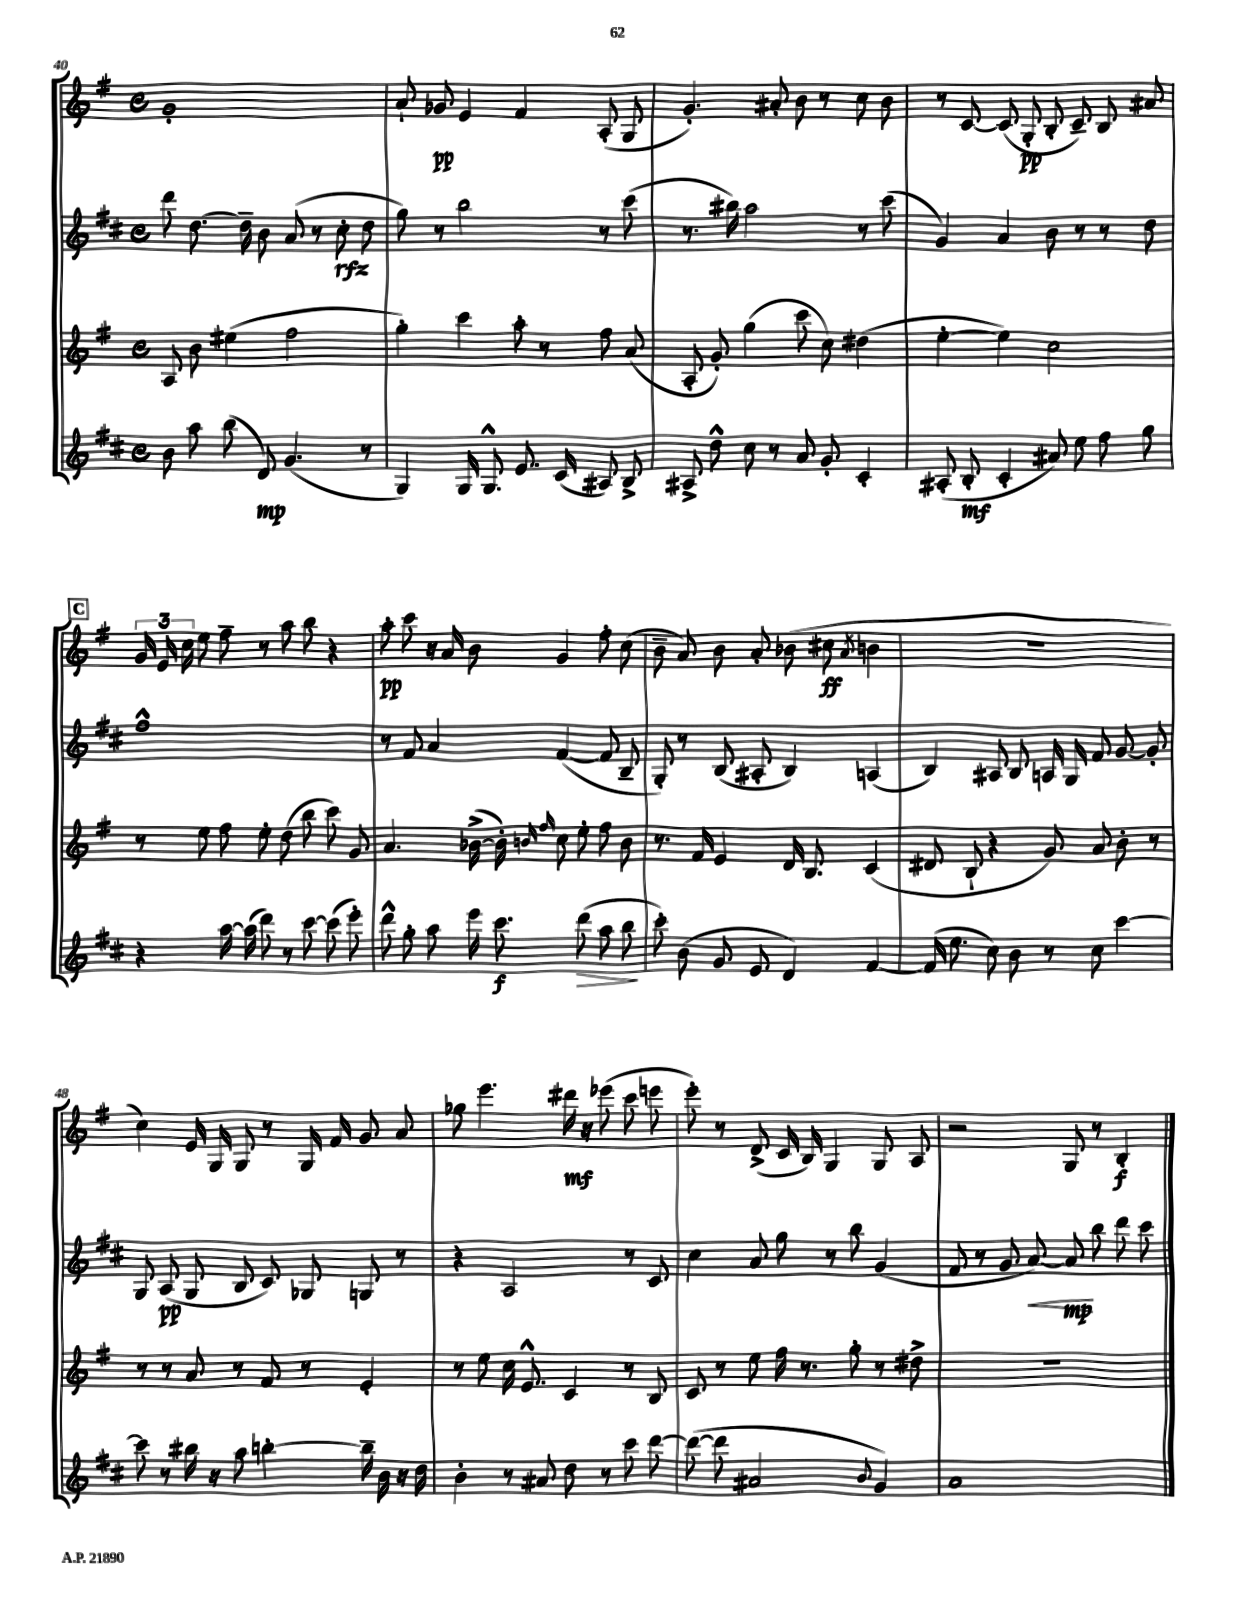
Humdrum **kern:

**kern	**kern	**kern	**kern
*staff4	*staff3	*staff2	*staff1
*clefG2	*clefG2	*clefG2	*clefG2
*k[f#c#]	*k[f#]	*k[f#c#]	*k[f#]
*M4/4	*M4/4	*M4/4	*M4/4
*met(c)	*met(c)	*met(c)	*met(c)
8b	8A	8ddd	1g'
8aa	8b	[8.dd	.
(8bb	(4ee#	.	.
.	.	16dd~]	.
8d)	.	8b	.
(4.g	2ff#	(8a	.
.	.	8r	.
.	.	8cc#'	.
8r	.	8dd	.
=	=	=	=
4G)	4gg')	8gg)	8a`
.	.	8r	8g-
16G	4ccc	2bb	4e
8.G^^	.	.	.
8.e	8aa'	.	4f#
.	8r	.	.
(16c#	.	.	.
8A#)	8ff#	8r	(8A'
8B^	(8a	(8ccc#	8G
=	=	=	=
8A#^	8A'	8.r	4.g')
8dd^^	8g')	.	.
.	.	16bb#)	.
8cc#	(4gg	2aa	.
8r	.	.	8a#'
8a	8ccc	.	8b
8g'	8cc)	.	8r
4c#'	(4dd#	8r	8cc
.	.	(8ccc#	8b
=	=	=	=
(8A#'	[4ee'	4g)	8r
8B'	.	.	[8c
4c#'	4ee])	4a	(8c]
.	.	.	8G'
8a#)	2cc	8b	8B'
8ee	.	8r	8c~)
8ff#	.	8r	8B
8gg	.	8dd	8a#
=	=	=	=
4r	8r	1ff#^^	24g
.	.	.	24e
.	.	.	24cc
.	8ee	.	8ee
[16aa	8ff#	.	8ff#~
(16aa]	.	.	.
8ddd)	8ee'	.	8r
8r	(8dd	.	8aa
[8ccc#	8bb	.	8bb
(8ccc#]	8ccc)	.	4r
8eee')	8g	.	.
=	=	=	=
8ddd^^	4.a	8r	8aa'
8gg'	.	8f#	8ccc
8aa	.	4a	16r
.	.	.	16a
16eee	([16b-^	.	8b
8.ccc#	16b-'])	.	.
.	16qqb	.	.
.	16qqff#	.	.
.	8cc	([4f#	4g
(8ddd	8ee'	.	.
8aa	8ff#	8f#]	8ff#'
8bb	8b	8B~	(8cc
=	=	=	=
8ccc#')	8.r	8G')	8b~
(8b	.	8r	8a)
.	16f#	.	.
8g	4e	(8B	8b
8e	.	8A#'	8a'
4d)	16d	4B)	(8b-
.	8.B	.	.
.	.	.	8cc#
.	.	.	8qa
[4f#	(4c	(4A	4b
=	=	=	=
(16f#]	8d#	4B)	1r
8.ee	.	.	.
.	8B`	.	.
8cc#)	4r	8A#	.
8b	.	8B	.
8r	8g)	16A	.
.	.	16G	.
8cc#	8a	8f#	.
[4ccc#	8b'	[8g	.
.	8r	8g']	.
=	=	=	=
8ccc#]	8r	8G	4cc)
8r	8r	(8A	.
16bb#	8a	8G	16e
16r	.	.	16G
8aa	8r	8B	8G
[4bb'	8f#	8c#)	8r
.	8r	8G-	16G
.	.	.	16f#
16bb~]	4e'	8G	8g
16b	.	.	.
16r	.	8r	8a
16dd	.	.	.
=	=	=	=
4b'	8r	4r	8gg-
.	8ee	.	4.eee
8r	16cc	2A	.
.	8.e^^	.	.
8a#	.	.	.
8dd	4c	.	16ddd#
.	.	.	16r
8r	.	.	(8eee-
8ccc#	8r	8r	8ccc
[8ddd	8B	8c#	8eee
=	=	=	=
(8ddd_	8c	4cc#	8eee')
8ddd]	8r	.	8r
2a#	8ee	8a	(8d^
.	16ff#	8gg	16c
.	8.r	.	16B)
.	.	8r	4G
.	8gg'	8bb	.
8qqb	.	.	.
4g)	8r	(4g	8G
.	8dd#^	.	8A
=	=	=	=
1a	1r	8f#	2r
.	.	8r	.
.	.	8g	.
.	.	[8a)	.
.	.	8a]	8G
.	.	8bb	8r
.	.	8ddd	4B'
.	.	8ccc#	.
==	==	==	==
*-	*-	*-	*-
